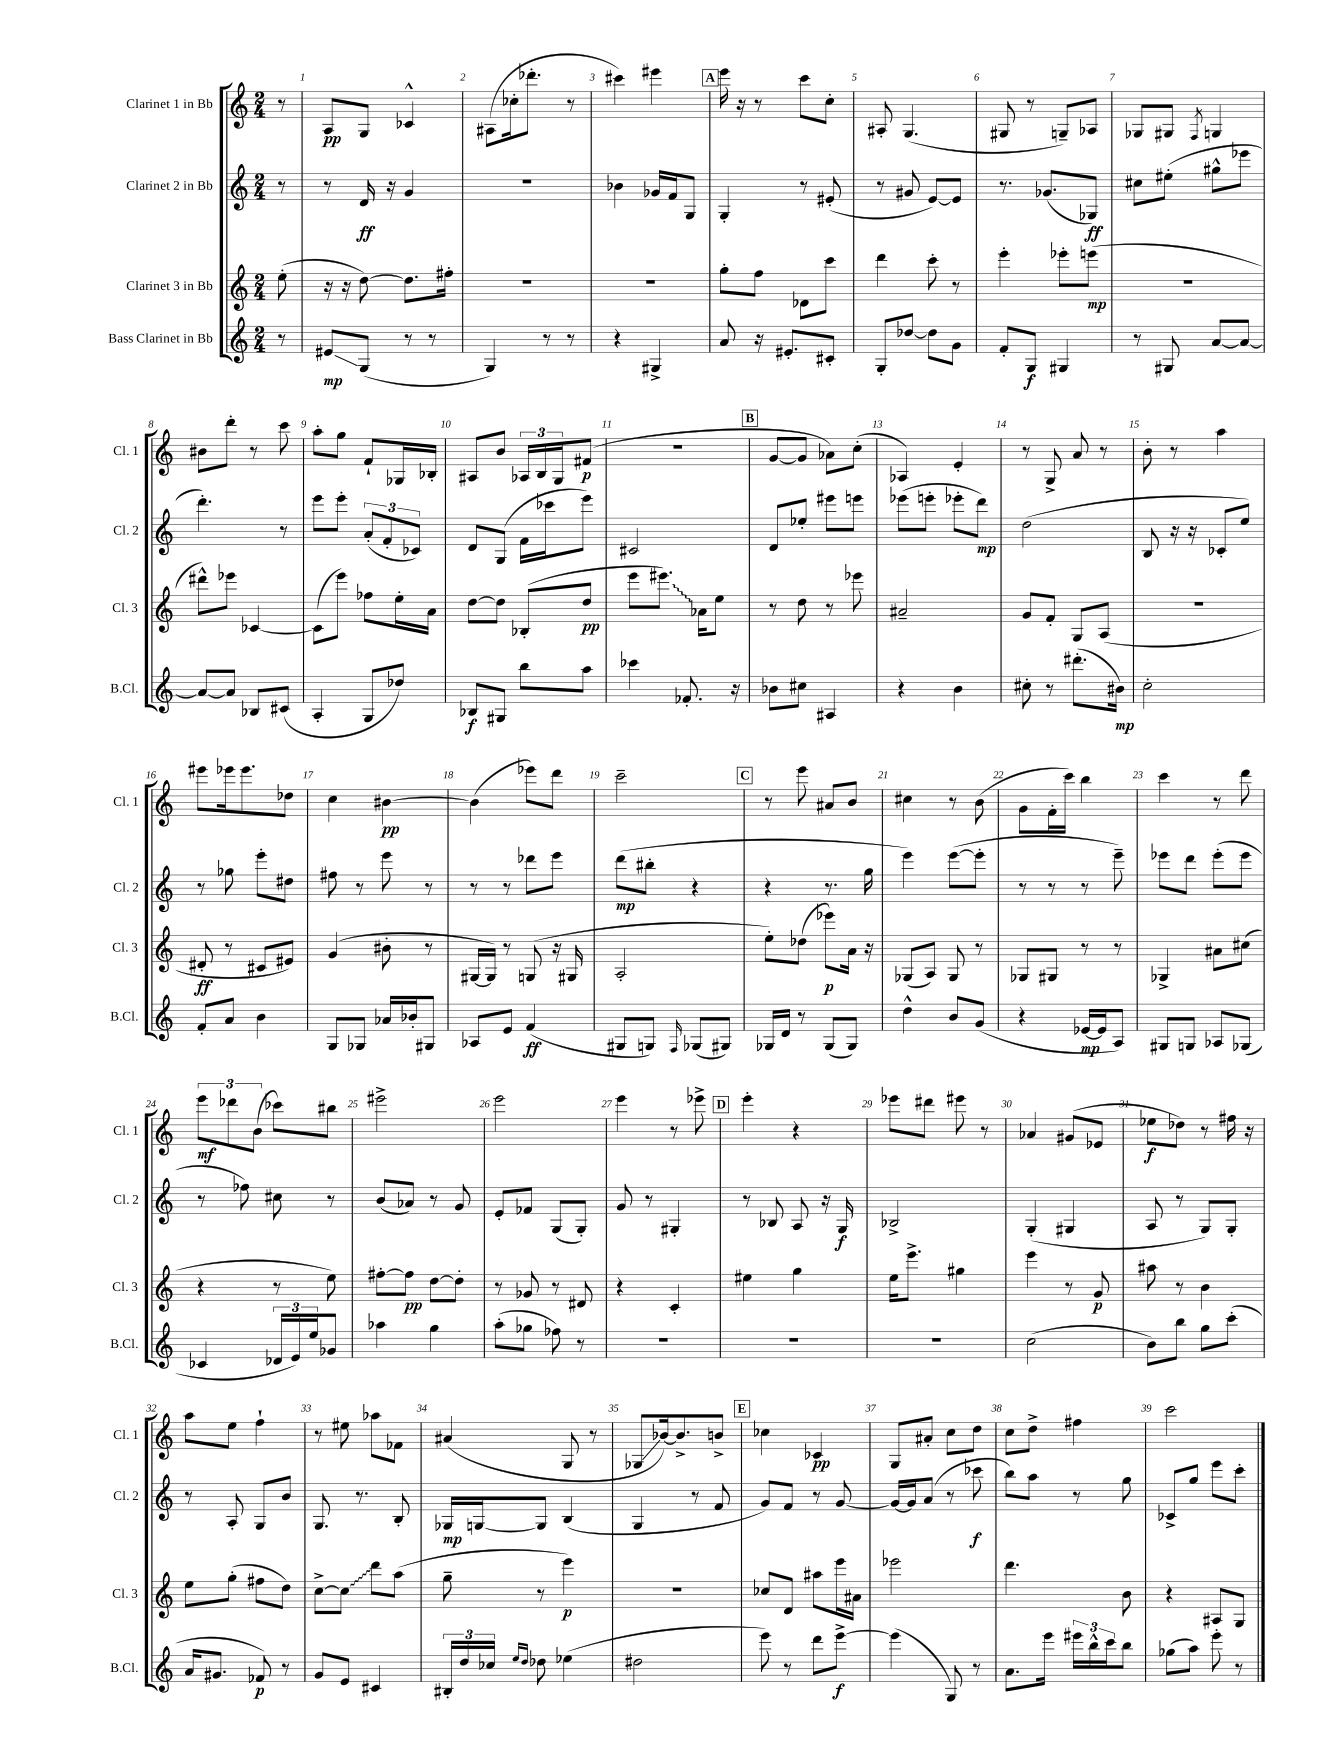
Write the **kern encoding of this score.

**kern	**kern	**kern	**kern
*staff4	*staff3	*staff2	*staff1
*clefG2	*clefG2	*clefG2	*clefG2
*k[]	*k[]	*k[]	*k[]
*M2/4	*M2/4	*M2/4	*M2/4
8r	(8ee'	8r	8r
=	=	=	=
8e#	16r	8r	8A
.	16r	.	.
(8G	[8dd)	16d	8G
.	.	16r	.
8r	8.dd]	4g	4c-^^
8r	.	.	.
.	16ff#'	.	.
=	=	=	=
4G)	2r	2r	(8A#
.	.	.	16cc-'
.	.	.	8.ddd-'
8r	.	.	.
8r	.	.	8r
=	=	=	=
4r	2r	4b-	4ccc#)
4G#^	.	16g-	4eee#
.	.	16f	.
.	.	8G	.
=	=	=	=
8a	8gg'	4G'	16eee
.	.	.	16r
16r	8ff	.	8r
8.e#'	.	.	.
.	8d-	8r	8ccc
8c#'	8ccc	(8e#'	8cc'
=	=	=	=
8G'	4ddd	8r	8A#'
[8dd-	.	8g#	(4.G
8dd-]	8ccc'	[8e)	.
8g	8r	8e]	.
=	=	=	=
8f'	4eee'	8.r	8G#
8G	.	.	8r
.	.	(8.g-	.
4G#	8eee-'	.	8G~)
.	(8eee	8G-)	8A-
=	=	=	=
8r	2r	8cc#	8G-
8G#	.	(8ee#'	8G#
.	.	.	8qF
[8a	.	8gg#^^	4G
8a_	.	8eee-	.
=	=	=	=
8a_	8ddd#^^)	4.ddd')	8b#
8a]	8eee-	.	8ddd'
8B-	[4c-	.	8r
(8c#	.	8r	8ccc
=	=	=	=
4A'	(8c-]	8eee	8aa'
.	8eee)	8eee'	8gg
8G	8ff-	(12a'	8f`
.	.	12f'	.
8dd-)	16ee'	.	16G-
.	.	12c-)	.
.	16a	.	16B-'
=	=	=	=
8B-	[8dd	8d	8A#
8G#	8dd]	(8G	8b
8bb	(8B-'	16f	24A-
.	.	.	24B
.	.	16ccc-	.
.	.	.	24G
8aa	8dd	8eee)	(8f#
=	=	=	=
4ccc-	8eee	2c#	2r
.	8.eee#)	.	.
8.f-'	.	.	.
.	16a-	.	.
.	8ee	.	.
16r	.	.	.
=	=	=	=
8b-	8r	8d	[8g
8cc#	8dd	8ee-'	8g]
4A#	8r	8eee#	8a-)
.	8eee-	8eee	(8cc'
=	=	=	=
4r	2a#~	(8eee-	4A-)
.	.	8eee'	.
4b	.	8eee-'	4e'
.	.	8ddd)	.
=	=	=	=
8cc#'	8g	(2dd	8r
8r	8f'	.	8G^
(8.ddd#'	8G	.	8a
.	(8A	.	8r
16b#)	.	.	.
=	=	=	=
2cc'	2r	8B	8b'
.	.	16r	8r
.	.	16r	.
.	.	8c-'	4aa
.	.	8ee)	.
=	=	=	=
8f'	8d#'	8r	8eee#
8a	8r	8gg-	16eee-
.	.	.	8.eee-
4b	8c#	8eee'	.
.	8e#)	8dd#	8dd-
=	=	=	=
8G	(4g	8ff#	4cc
8G-	.	8r	.
16a-	8b#'	8eee	[4b#
16b-'	.	.	.
8G#	8r	8r	.
=	=	=	=
8A-	[16G#	8r	(4b#]
.	16G#])	.	.
8e	8r	8r	.
(4f	(8G	8ddd-	8eee-)
.	16r	8eee	8ddd
.	16G#	.	.
=	=	=	=
8G#	2A'	(8ddd	2ccc~
8G)	.	8bb#'	.
16qqF	.	.	.
(8G-	.	4r	.
8G#)	.	.	.
=	=	=	=
16G-	8ee')	4r	8r
16d	.	.	.
8r	(8dd-	.	8eee
(8G-	8eee-)	8.r	8a#
8G-)	16a	.	8b
.	16r	16gg	.
=	=	=	=
4dd^^	(8G-	4eee)	4cc#
.	8A)	.	.
8b	8G-	([8eee	8r
(8g	8r	8eee']	(8b
=	=	=	=
4r	8G-	8r	8g
.	8G#	8r	16f'
.	.	.	16ccc)
[16e-	8r	8r	4bb
16e-]	.	.	.
8A)	8r	8eee~)	.
=	=	=	=
8G#	4G-^	8eee-	4ccc
8G	.	8ddd	.
8A-	8a#	(8eee-'	8r
(8G-	(8cc#	8eee-	8ddd
=	=	=	=
4c-	4r	8r	12eee
.	.	.	12ddd-
.	.	8ff-)	.
.	.	.	(12b
24d-	8r	8cc#	8ccc-)
24e)	.	.	.
24ee	.	.	.
8g-	8ee)	8r	8bb#
=	=	=	=
4aa-	[8ff#'	(8b	2eee#^
.	8ff#]	8a-)	.
4gg	[8dd	8r	.
.	8dd']	8g	.
=	=	=	=
(8aa'	8r	8e'	2eee
8gg-	8g-	8f-	.
8ff-)	8r	(8G	.
8r	8d#	8G')	.
=	=	=	=
2r	4r	8g	4eee
.	.	8r	.
.	4c'	4G#'	8r
.	.	.	8eee-^
=	=	=	=
2r	4ee#	8r	4eee'
.	.	8B-	.
.	4gg	8A	4r
.	.	16r	.
.	.	16G	.
=	=	=	=
2r	16ee	2B-^	8eee-
.	8.eee^	.	.
.	.	.	8ddd#
.	4gg#	.	8eee#
.	.	.	8r
=	=	=	=
(2cc	4eee	(4G'	4a-
.	8r	4G#	(8g#
.	8g	.	8e-
=	=	=	=
8b)	8aa#	8A	8ee-
8bb	8r	8r	8dd-)
8gg	4b	8G)	8r
(8ccc'	.	8G'	16ff#
.	.	.	16r
=	=	=	=
16a	8ee	8r	8aa
8.g#	.	.	.
.	(8gg'	8A'	8ee
8f-)	8ff#	8G	4ff`
8r	8dd)	8b	.
=	=	=	=
8g	[8cc^	8.G	8r
8e	8cc]	.	8ee#
.	.	8.r	.
4c#	8ddd	.	8aa-
.	(8aa	8B'	8f-
=	=	=	=
24B#'	8gg~	16G-	(4a#
24dd	.	.	.
.	.	[16G	.
24cc-	.	.	.
16qqee	.	.	.
16qqdd	.	.	.
8dd-	8r	8G]	.
(4ee-	4eee)	(4B	8G
.	.	.	8r
=	=	=	=
2dd#	2r	4G	8G-
.	.	.	[16b-)
.	.	.	8.b-^]
.	.	8r	.
.	.	8f	8b^
=	=	=	=
8eee)	8cc-	8g)	4cc-
8r	8d	8f	.
8ddd	8aa#	8r	4c-
[8eee^	16eee	[8g	.
.	16a#	.	.
=	=	=	=
(4eee]	2eee-	16g_	8G
.	.	16g]	.
.	.	(8a	8a#'
8G)	.	8r	8cc
8r	.	8ccc-	8dd
=	=	=	=
8.a	4.ddd	8bb)	8cc
.	.	8aa	8dd^
16eee	.	.	.
24eee#	.	8r	4ff#
24bb^^	.	.	.
24ccc	.	.	.
8bb	8b	8gg	.
=	=	=	=
(8gg-	4r	8c-^	2ccc
8aa)	.	8gg	.
8eee'	8A#	8eee	.
8r	8G	8ccc'	.
==	==	==	==
*-	*-	*-	*-
